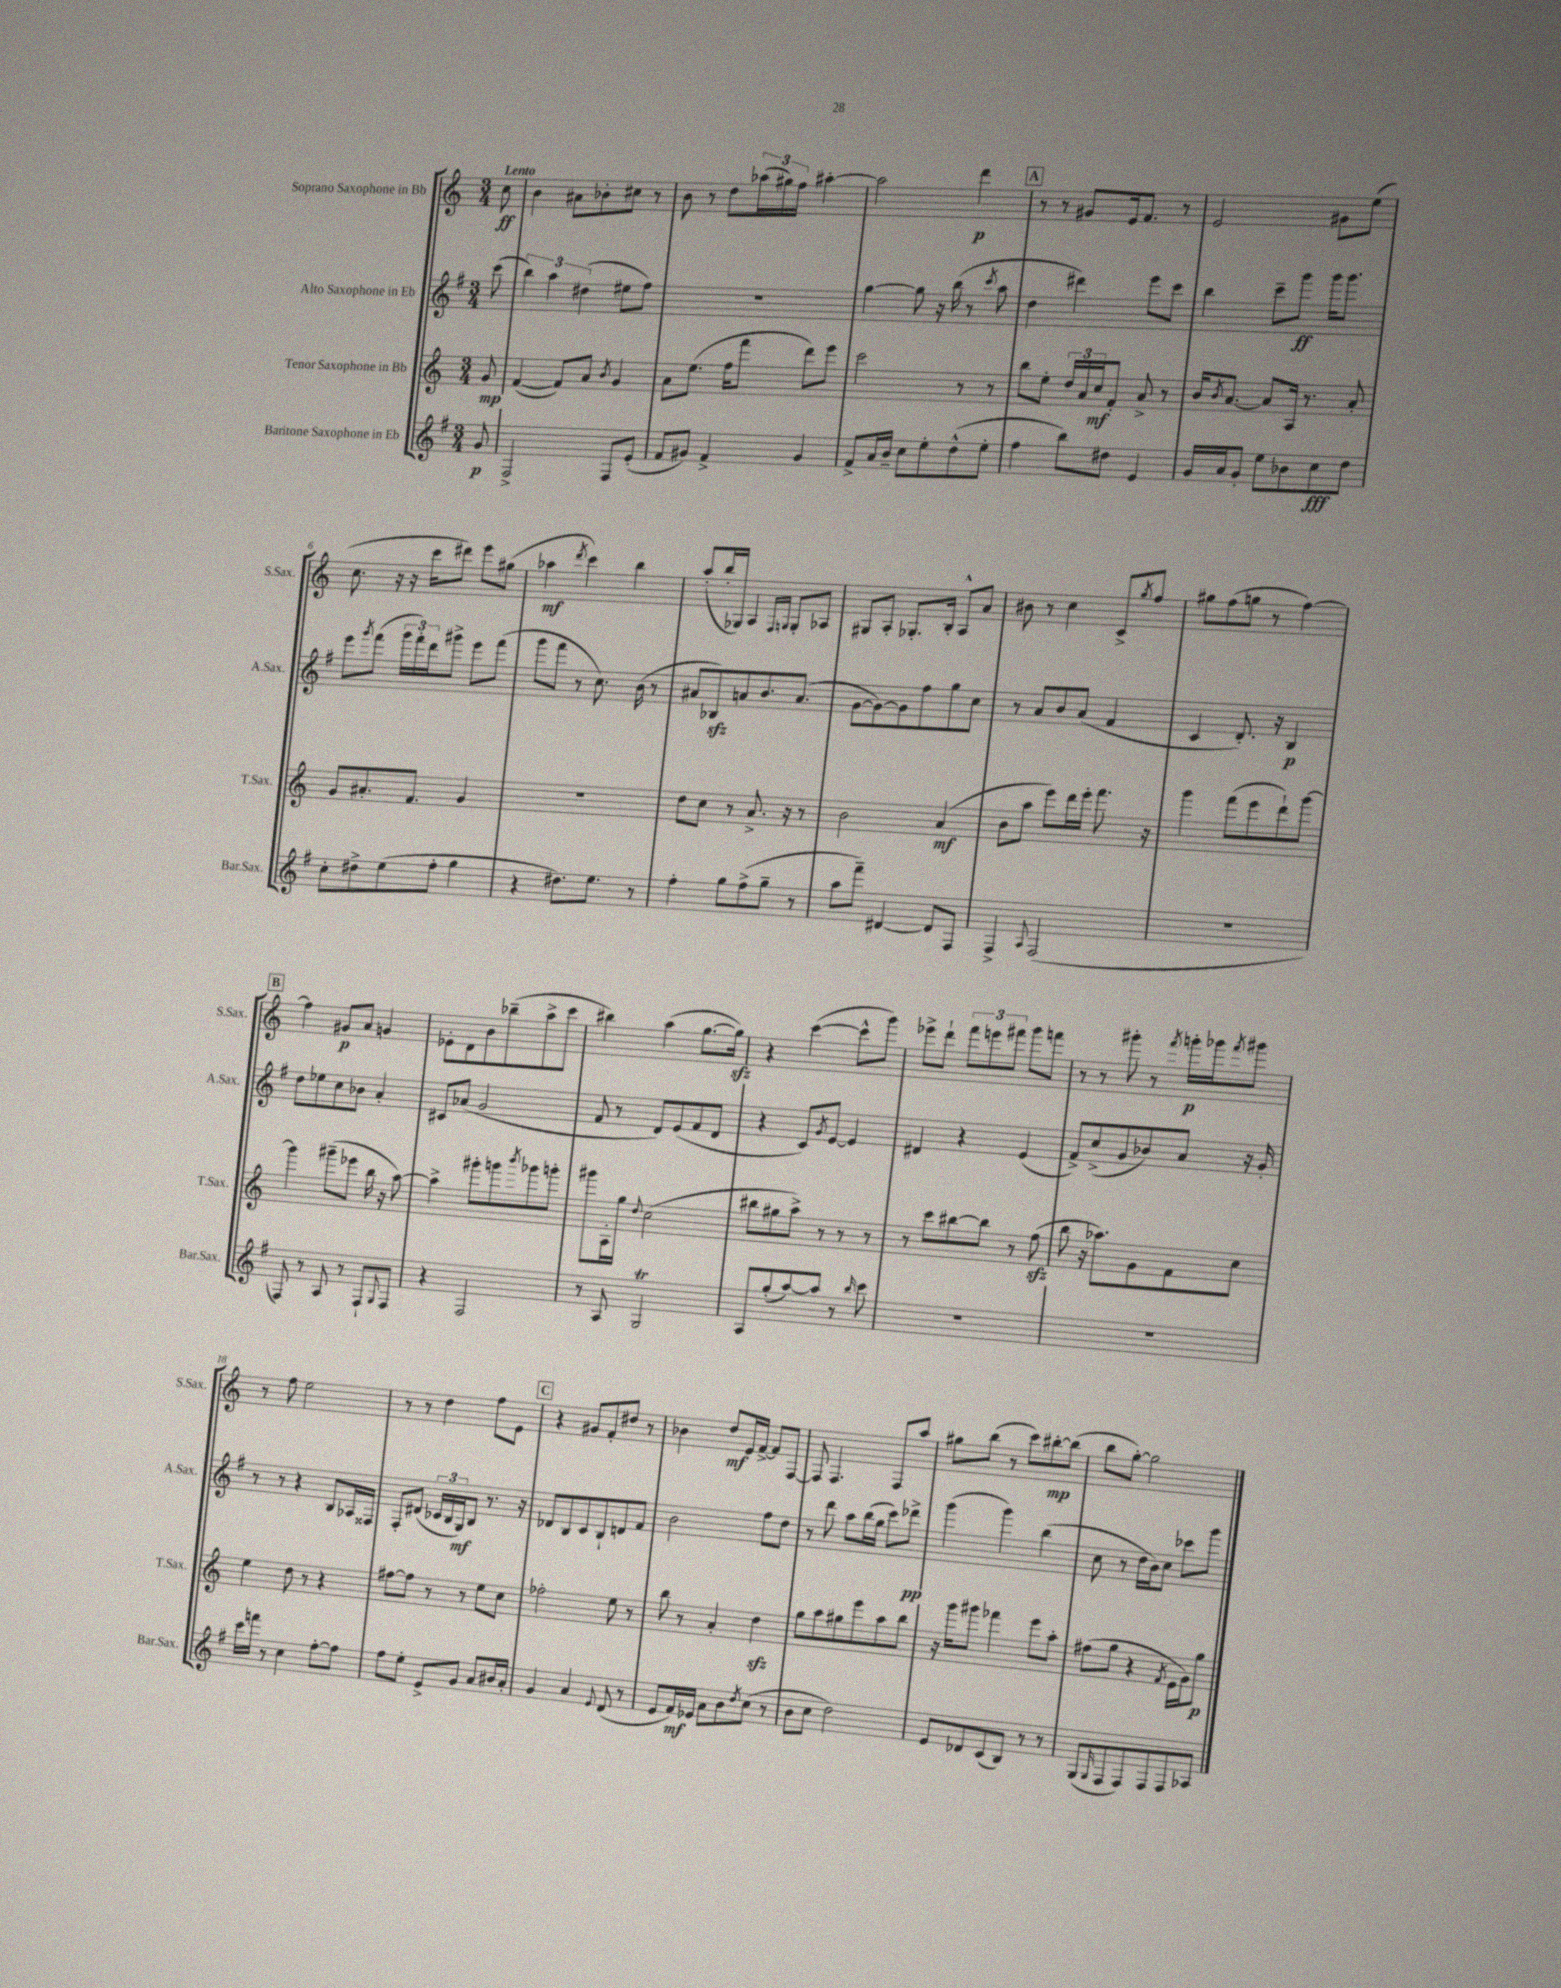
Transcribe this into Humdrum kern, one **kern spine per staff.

**kern	**dynam	**kern	**dynam	**kern	**dynam	**kern	**dynam
*part4	*part4	*part3	*part3	*part2	*part2	*part1	*part1
*staff4	*staff4	*staff3	*staff3	*staff2	*staff2	*staff1	*staff1
*I"Baritone Saxophone in Eb	*	*I"Tenor Saxophone in Bb	*	*I"Alto Saxophone in Eb	*	*I"Soprano Saxophone in Bb	*
*I'Bar.Sax.	*	*I'T.Sax.	*	*I'A.Sax.	*	*I'S.Sax.	*
*clefG2	*	*clefG2	*	*clefG2	*	*clefG2	*
*k[f#]	*	*k[]	*	*k[f#]	*	*k[]	*
*M3/4	*	*M3/4	*	*M3/4	*	*M3/4	*
=	=	=	=	=	=	=	=
!	!	!	!	!	!	!LO:TX:a:B:t=Lento	!
8g/	p	8g/	mp	(8ccc\	.	8cc\	ff
=1	=1	=1	=1	=1	=1	=1	=1
2F#^/	.	([4f/	.	6bb\)	.	4b\	.
.	.	.	.	6aa\	.	.	.
.	.	8f/L])	.	.	.	8a#X\L	.
.	.	.	.	(6dd#X\	.	.	.
.	.	8a/J	.	.	.	8b-X'\	.
.	.	8qb/	.	.	.	.	.
8F#/L	.	4g/	.	8ee#X\L	.	8cc#X\J	.
(8e'/J	.	.	.	8ff#\J)	.	8r	.
=2	=2	=2	=2	=2	=2	=2	=2
8f#/L	.	8a\L	.	2.r	.	8b\	.
8g#X/J)	.	(8.ee\J	.	.	.	8r	.
4f#^/	.	.	.	.	.	8dd\L	.
.	.	16ff\KL	.	.	.	.	.
.	.	8fff\J	.	.	.	(24aa-X\L	.
.	.	.	.	.	.	24gg#X\)	.
.	.	.	.	.	.	24ff\JJ	.
4g#/	.	8ddd\L)	.	.	.	[4aa#X'\	.
.	.	8eee\J	.	.	.	.	.
=3	=3	=3	=3	=3	=3	=3	=3
8f#^/L	.	2ccc\	.	[4gg\	.	2aa#\]	.
16a/L	.	.	.	.	.	.	.
16b~/JJ	.	.	.	.	.	.	.
8cc\L	.	.	.	8gg\]	.	.	.
8ee'\	.	.	.	16r	.	.	.
.	.	.	.	(16bb\	.	.	.
(8dd^^\	.	8r	.	8r	.	4ddd\	p
.	.	.	.	8qccc/	.	.	.
8ee'\J	.	8r	.	8aa\	.	.	.
!!LO:REH:place=s1:t=A
=4	=4	=4	=4	=4	=4	=4	=4
4ff#\	.	8bb\L	.	4dd\	.	8r	.
.	.	8ee'\J	.	.	.	8r	.
8bb\L)	.	24dd/LL	.	4ddd#X\)	.	8g#X/L	.
.	.	24a/	.	.	.	.	.
.	.	24cc/J	mf	.	.	.	.
8dd#X\J	.	8f'/J	.	.	.	16e/k	.
.	.	.	.	.	.	8.f/J	.
4e/	.	8a^/	.	8eee\L	.	.	.
.	.	8r	.	8ccc\J	.	8r	.
=5	=5	=5	=5	=5	=5	=5	=5
16g/LL	.	16b/KL	.	4bb\	.	2e/	.
.	.	8qb/	.	.	.	.	.
16a/J	.	[8.a/J	.	.	.	.	.
8g'/J	.	.	.	.	.	.	.
8ee\L	.	8a/L]	.	8ccc~\L	.	.	.
8b-X\	.	16A/Jk	.	8ggg\J	ff	.	.
.	.	8.r	.	.	.	.	.
8cc\	fff	.	.	16ggg\KL	.	8g#X\L	.
.	.	.	.	8.ggg\J	.	.	.
8dd\J	.	8a'/	.	.	.	(8ee\J	.
!!LO:LB:g=z
=6	=6	=6	=6	=6	=6	=6	=6
8cc'\L	.	8g/L	.	8eee\L	.	8.cc\	.
.	.	.	.	8qggg/	.	.	.
8dd#X^\	.	8.a#X'/	.	(8fff#\J	.	.	.
.	.	.	.	.	.	16r	.
(8ee\	.	.	.	24ggg\LL	.	16r	.
.	.	.	.	24fff#'\)	.	.	.
.	.	8.f/J	.	.	.	16ccc\KL	.
.	.	.	.	24ddd\J	.	.	.
8ff#'\J	.	.	.	8ggg#X^\J	.	8ddd#X\J)	.
4gg\	.	4g/	.	8eee\L	.	8eee\L	.
.	.	.	.	(8fff#\J	.	(8gg#X\J	.
=7	=7	=7	=7	=7	=7	=7	=7
4r	.	2.r	.	8ggg\L	.	4aa-X\	mf
.	.	.	.	8fff#\J	.	.	.
.	.	.	.	.	.	8qddd/	.
8.dd#X\L)	.	.	.	8r	.	4ccc\)	.
.	.	.	.	8.cc\)	.	.	.
8.ee\J	.	.	.	.	.	.	.
.	.	.	.	.	.	4bb\	.
.	.	.	.	(16b\	.	.	.
8r	.	.	.	8r	.	.	.
=8	=8	=8	=8	=8	=8	=8	=8
4ff#'\	.	8dd\L	.	8a#X/L	.	(8aa'/L	.
.	.	8cc\J	.	8B-Xzz/)	.	16bb'/L	.
.	.	.	.	.	.	16G-X/JJ)	.
8gg\L	.	8r	.	8an/	.	4A/	.
(8ff#^\	.	8.a^/	.	8.b/	.	.	.
.	.	.	.	.	.	16qqF/LL	.
.	.	.	.	.	.	16qqGn/JJ	.
8gg~\J	.	.	.	.	.	8G'/L	.
.	.	16r	.	(8.a/J	.	.	.
8r	.	8r	.	.	.	8A-X/J	.
=9	=9	=9	=9	=9	=9	=9	=9
8aa\L	.	2b\	.	[8g\L	.	8G#X/L	.
8fff#~\J)	.	.	.	8g\_)	.	8A'/J	.
[4d#X/	.	.	.	8g\]	.	8.G-X'/L	.
.	.	.	.	8ff#\	.	.	.
.	.	.	.	.	.	16B'/Jk	.
8d#/L]	.	(4a/	mf	8gg\	.	8A^^/L	.
8F#/J	.	.	.	8cc\J	.	8a/J	.
=10	=10	=10	=10	=10	=10	=10	=10
4F#^/	.	8b\L	.	8r	.	8b#X\	.
.	.	8aa\J	.	8a/L	.	8r	.
8qqA/	.	.	.	.	.	.	.
(2F#/	.	8eee\L)	.	8b/	.	4cc\	.
.	.	16ddd\L	.	(8a/J	.	.	.
.	.	16eee'\JJ	.	.	.	.	.
.	.	8.fff\	.	4f#/	.	8c^/L	.
.	.	.	.	.	.	8qgg/	.
.	.	.	.	.	.	8ff/J	.
.	.	16r	.	.	.	.	.
=11	=11	=11	=11	=11	=11	=11	=11
2.r	.	4ggg\	.	4c/	.	8gg#X\L	.
.	.	.	.	.	.	(8ff\	.
.	.	(8fff\L	.	8.d'/)	.	8ggn\J	.
.	.	8eee\	.	.	.	8r	.
.	.	.	.	16r	.	.	.
.	.	8ddd`\)	.	4B/	p	[4ff\)	.
.	.	[8ggg\J	.	.	.	.	.
!!LO:LB:g=z
!!LO:REH:place=s1:t=B
=12	=12	=12	=12	=12	=12	=12	=12
8F#/)	.	4ggg\]	.	8dd\L	.	4ff\]	.
8r	.	.	.	8ee-X\	.	.	.
8A/	.	(8ggg#X~\L	.	8cc\	.	8g#X/L	p
8r	.	8eee-X\J	.	8b-X\J	.	8a/J	.
8F#`/L	.	16bb\	.	4a'/	.	4gn/	.
.	.	16r	.	.	.	.	.
8qqG/	.	.	.	.	.	.	.
8F#/J	.	[8aa\)	.	.	.	.	.
=13	=13	=13	=13	=13	=13	=13	=13
4r	.	4aa^\]	.	8c#X/L	.	8e-X'\L	.
.	.	.	.	(8a-X/J	.	8d\	.
2F#/	.	8ggg#X'\L	.	2g/	.	8b\	.
.	.	8gggn\	.	.	.	(8bb-X~\	.
.	.	8qbbb/	.	.	.	.	.
.	.	8ggg-X\	.	.	.	8aa^\	.
.	.	8gggn'\J	.	.	.	8ccc\J	.
=14	=14	=14	=14	=14	=14	=14	=14
8r	.	8ggg#X\L	.	8f#/	.	4bb#X\)	.
8A/	.	16A'\L	.	8r	.	.	.
.	.	16gg\JJ	.	.	.	.	.
.	.	8qqdd/	.	.	.	.	.
2GT/	.	(2cc\	.	8d/L)	.	(4aa\	.
.	.	.	.	(8e/	.	.	.
.	.	.	.	8f#/	.	[8.gg\L	.
.	.	.	.	8d/J	.	.	.
.	.	.	.	.	.	16ggzz\Jk])	.
=15	=15	=15	=15	=15	=15	=15	=15
8A/L	.	8bb#X\L	.	4r	.	4r	.
(8gg'/	.	8gg#X\	.	.	.	.	.
[8aa/)	.	8aa^\J)	.	8c/L)	.	([4ccc\	.
.	.	.	.	8qg/	.	.	.
8aa/J]	.	8r	.	[8e/J	.	.	.
8r	.	8r	.	4e/]	.	8ccc^^\L]	.
16qqbb/	.	.	.	.	.	.	.
8ccc\	.	8r	.	.	.	8ggg\J)	.
=16	=16	=16	=16	=16	=16	=16	=16
2.r	.	8r	.	4d#X/	.	8eee-X^\L	.
.	.	8ccc\L	.	.	.	8ddd`\J	.
.	.	[8bb#X\	.	4r	.	12fff\L	.
.	.	.	.	.	.	12eeen\	.
.	.	8bb#\J]	.	.	.	.	.
.	.	.	.	.	.	12fff#X\J	.
.	.	8r	.	(4e/	.	8ggg\L	.
.	.	(8ffzz\	.	.	.	8fffn\J	.
=17	=17	=17	=17	=17	=17	=17	=17
2.r	.	8bb\	.	8f#^/L)	.	8r	.
.	.	16r	.	(8cc^/	.	8r	.
.	.	8.aa-X\L)	.	.	.	.	.
.	.	.	.	8g/	.	8ggg#X'\	.
.	.	8g\	.	8b-X/)	.	8r	.
.	.	.	.	.	.	8qfff/	.
.	.	8f\	.	8a/J	.	16gggn'\LL	p
.	.	.	.	.	.	16ggg-X\J	.
.	.	.	.	.	.	8qfff/	.
.	.	8cc\J	.	16r	.	8ggg#X\J	.
.	.	.	.	16g'/	.	.	.
!!LO:LB:g=z
=18	=18	=18	=18	=18	=18	=18	=18
16ccc\LL	.	4ee\	.	8r	.	8r	.
16fffn\JJ	.	.	.	.	.	.	.
8r	.	.	.	8r	.	8ff\	.
4cc\	.	8dd\	.	4r	.	2ee\	.
.	.	8r	.	.	.	.	.
[8ff#'\L	.	4r	.	8B/L	.	.	.
8ff#\J]	.	.	.	16A-X/L	.	.	.
.	.	.	.	16F##X/JJ	.	.	.
=19	=19	=19	=19	=19	=19	=19	=19
8ff#\L	.	[8ff#X\L	.	8F#'/L	.	8r	.
8ee'\J	.	8ff#\J]	.	(8d#X/J	.	8r	.
8e^/L	.	8r	.	24c-X/LL	.	4dd\	.
.	.	.	.	24B/	.	.	.
.	.	.	.	24G/J)	mf	.	.
8g/J	.	8r	.	8B/J	.	.	.
8a/L	.	8ee\L	.	8.r	.	8ff\L	.
16b#X/L	.	8cc\J	.	.	.	8e\J	.
16a'/JJ	.	.	.	16r	.	.	.
!!LO:REH:place=s1:t=C
=20	=20	=20	=20	=20	=20	=20	=20
4g/	.	2ff-X'\	.	8d-X/L	.	4r	.
.	.	.	.	8B/	.	.	.
4a/	.	.	.	8c/	.	8g#X/L	.
.	.	.	.	8B`/	.	8f'/	.
8qqe/	.	.	.	.	.	.	.
(8d/	.	8ee\	.	8dn/	.	8dd#X/J	.
8r	.	8r	.	8f#/J	.	8r	.
=21	=21	=21	=21	=21	=21	=21	=21
8e/L	.	8bb\	.	2b\	.	4b-X\	.
16f#/L)	mf	8r	.	.	.	.	.
16e-X/JJ	.	.	.	.	.	.	.
8a\L	.	4a'/	.	.	.	8dd/L	mf
8b\	.	.	.	.	.	16e/L	.
.	.	.	.	.	.	[16f^/JJ	.
8qdd/	.	.	.	.	.	.	.
(8cc\J	.	4ddzz\	.	8ff#\L	.	8f/L]	.
8r	.	.	.	8dd\J	.	[8F/J	.
=22	=22	=22	=22	=22	=22	=22	=22
8b\L	.	8gg\L	.	8r	.	8F/]	.
8cc\J	.	8aa\	.	8ddd\	.	4.F/	.
2dd\)	.	8gg#X\	.	8aa\L	.	.	.
.	.	8eee\	.	(16bb\L	.	.	.
.	.	.	.	16gg\JJ	.	.	.
.	.	8aa\	.	8ccc\L)	.	8F/L	.
.	.	8bb\J	.	8ddd-X^\J	pp	8aa/J	.
=23	=23	=23	=23	=23	=23	=23	=23
8e/L	.	16r	.	(4ggg\	.	8gg#X\L	.
.	.	16ggg\KL	.	.	.	.	.
8d-X/	.	8ggg#X\J	.	.	.	(8bb\J	.
(8c/	.	4fff-X\	.	4ggg\)	.	8r	.
8B/J)	.	.	.	.	.	8ccc\L)	.
8r	.	8eee\L	.	(4bb\	.	[8bb#X'\	mp
8r	.	8aa'\J	.	.	.	(8bb#\J]	.
=24	=24	=24	=24	=24	=24	=24	=24
(8G/L	.	(8ff#X\L	.	8cc\	.	8bb\L	.
16qqG/	.	.	.	.	.	.	.
8F#/	.	8gg\J	.	8r	.	[8gg'\J)	.
8F#/)	.	4r	.	16dd\LL	.	2gg\]	.
.	.	.	.	16b\J)	.	.	.
8F#/	.	.	.	8cc\J	.	.	.
.	.	8qf/	.	.	.	.	.
8F#/	.	16e\LL	.	8ccc-X\L	.	.	.
.	.	16g\J)	.	.	.	.	.
8A-X/J	.	8gg\J	p	8ggg\J	.	.	.
==	==	==	==	==	==	==	==
*-	*-	*-	*-	*-	*-	*-	*-
